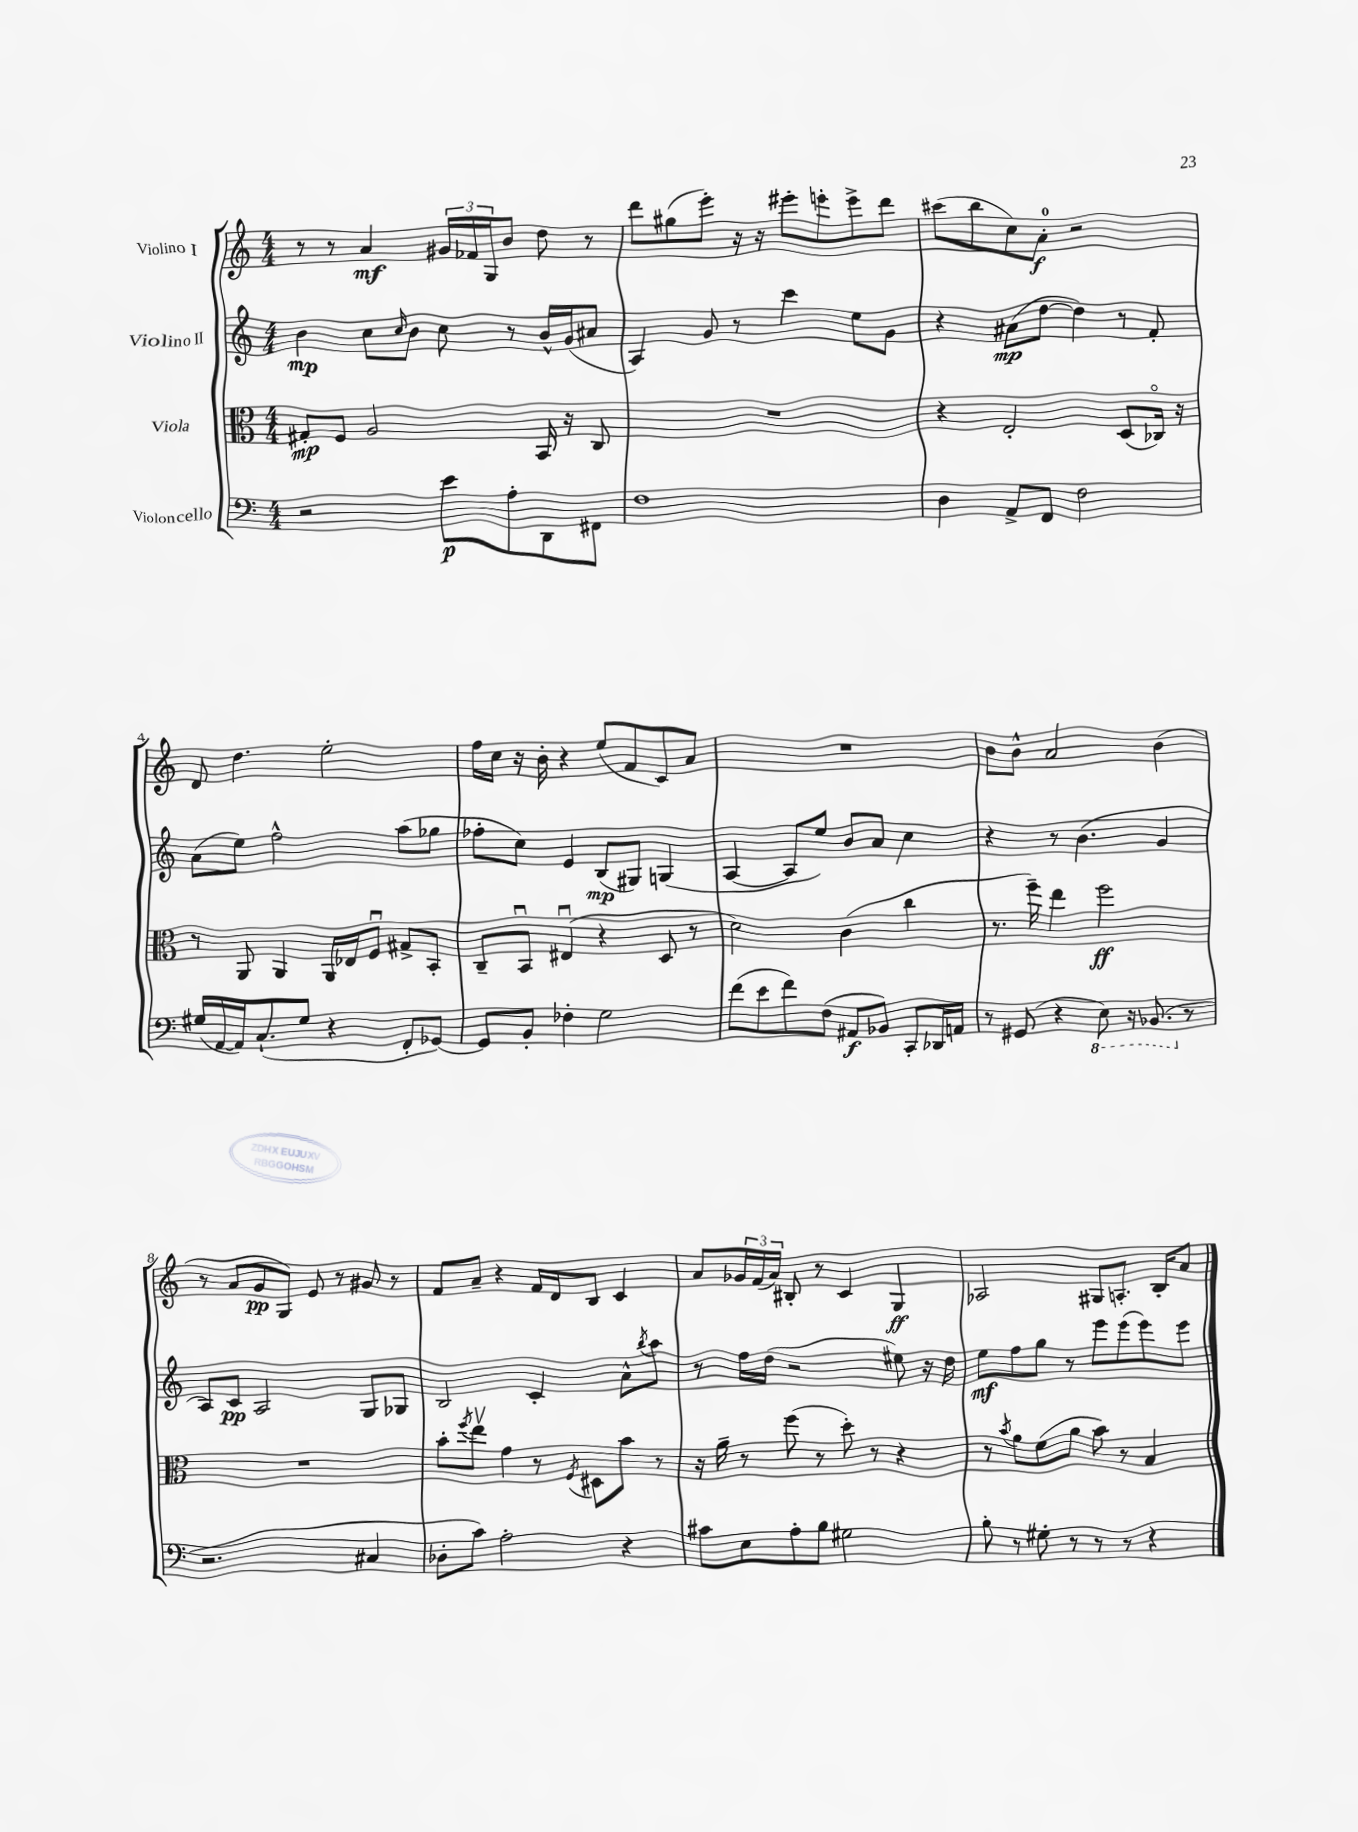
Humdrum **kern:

**kern	**dynam	**kern	**dynam	**kern	**dynam	**kern	**dynam
*part4	*part4	*part3	*part3	*part2	*part2	*part1	*part1
*staff4	*staff4	*staff3	*staff3	*staff2	*staff2	*staff1	*staff1
*I"Violoncello	*	*I"Viola	*	*I"Violino II	*	*I"Violino I	*
*clefF4	*	*clefC3	*	*clefG2	*	*clefG2	*
*k[]	*	*k[]	*	*k[]	*	*k[]	*
*M4/4	*	*M4/4	*	*M4/4	*	*M4/4	*
=1	=1	=1	=1	=1	=1	=1	=1
2r	.	8G#X'/L	mp	4b\	mp	8r	.
.	.	8F/J	.	.	.	8r	.
.	.	2A/	.	8cc\L	.	4a/	mf
.	.	.	.	16qqcc/	.	.	.
.	.	.	.	8b\J	.	.	.
8e\L	p	.	.	8cc\	.	24g#X/LL	.
.	.	.	.	.	.	24f-X/	.
.	.	.	.	.	.	24G/J	.
8A'\	.	.	.	8r	.	8b/J	.
8DD\	.	16BB/	.	16b^^/LL	.	8dd\	.
.	.	16r	.	(16g/J	.	.	.
8FF#X\J	.	8C/	.	8a#X/J	.	8r	.
=2	=2	=2	=2	=2	=2	=2	=2
1F	.	1r	.	4A/)	.	8ddd\L	.
.	.	.	.	.	.	(8gg#X\	.
.	.	.	.	8g/	.	8eee'\J)	.
.	.	.	.	8r	.	16r	.
.	.	.	.	.	.	16r	.
.	.	.	.	4ccc\	.	8eee#X'\L	.
.	.	.	.	.	.	8eeen'\	.
.	.	.	.	8ee\L	.	8eee^\	.
.	.	.	.	8g\J	.	8ddd\J	.
=3	=3	=3	=3	=3	=3	=3	=3
4D\	.	4r	.	4r	.	(8ccc#X\L	.
.	.	.	.	.	.	8bb\	.
8AA^/L	.	2E'/	.	(8a#X\L	mp	8cc\)	.
8FF/J	.	.	.	[8dd\J	.	8a'\J	f
2F\	.	.	.	4dd\])	.	2r	.
.	.	(8D/L	.	8r	.	.	.
.	.	16C-X/Jk)	.	8f'/	.	.	.
.	.	16r	.	.	.	.	.
!!LO:LB:g=z
=4	=4	=4	=4	=4	=4	=4	=4
(16G#X/LL	.	8r	.	(8a\L	.	8d/	.
[16AA/	.	.	.	.	.	.	.
16AA/J])	.	8AA/	.	8ee\J)	.	4.dd\	.
(8.C`/	.	.	.	.	.	.	.
.	.	4AA/	.	2ff^^\	.	.	.
8G#/J	.	.	.	.	.	.	.
4r	.	16AA/LL	.	.	.	2ee'\	.
.	.	16E-X/J	.	.	.	.	.
.	.	8Fu/J	.	.	.	.	.
8FF'/L	.	8G#X^/L	.	(8aa\L	.	.	.
[8GG-X/J)	.	8BB'/J	.	8gg-X\J	.	.	.
=5	=5	=5	=5	=5	=5	=5	=5
8GG-/L]	.	8C~/L	.	8ff-X'\L	.	16ff\LL	.
.	.	.	.	.	.	16cc\JJ	.
8BB'/J	.	8BBu/J	.	8cc\J)	.	16r	.
.	.	.	.	.	.	16b'\	.
4F-X'\	.	(4E#Xu/	.	4e/	.	4r	.
2G\	.	4r	.	(8B/L	mp	(8ee/L	.
.	.	.	.	8G#X/J)	.	8f/	.
.	.	8D/	.	(4Gn/	.	8c/)	.
.	.	8r	.	.	.	8a/J	.
=6	=6	=6	=6	=6	=6	=6	=6
(8f\L	.	2d\)	.	[4A/	.	1r	.
8e\	.	.	.	.	.	.	.
8f\)	.	.	.	8A/L]	.	.	.
(8F\J	.	.	.	8ee/J)	.	.	.
8AA#X/L	f	(4c\	.	8b/L	.	.	.
8BB-X/J)	.	.	.	8a/J	.	.	.
8CC'/L	.	4cc\	.	4cc\	.	.	.
16DD-X/L	.	.	.	.	.	.	.
16AAn/JJ	.	.	.	.	.	.	.
=7	=7	=7	=7	=7	=7	=7	=7
8r	.	8.r	.	4r	.	8b\L	.
(8GG#X/	.	.	.	.	.	8b^^\J	.
.	.	16ff~\)	.	.	.	.	.
4r	.	4ee\	.	8r	.	2a/	.
.	.	.	.	(4.b\	.	.	.
*8ba	*	*	*	*	*	*	*
8EE\)	.	2ff\	ff	.	.	.	.
16r	.	.	.	.	.	.	.
(8.BBB-X/	.	.	.	.	.	.	.
.	.	.	.	4g/	.	(4b\	.
*X8ba	*	*	*	*	*	*	*
8r	.	.	.	.	.	.	.
!!LO:LB:g=z
=8	=8	=8	=8	=8	=8	=8	=8
2.r	.	1r	.	8A/L)	.	8r	.
.	.	.	.	8c/J	pp	8a/L	.
.	.	.	.	2A/	.	8g/	pp
.	.	.	.	.	.	8G/J)	.
.	.	.	.	.	.	8e/	.
.	.	.	.	.	.	8r	.
4C#X/	.	.	.	8G/L	.	8g#X/	.
.	.	.	.	8G-X/J	.	8r	.
=9	=9	=9	=9	=9	=9	=9	=9
8D-X'\L	.	8b'\L	.	2B/	.	8f/L	.
.	.	8qff/	.	.	.	.	.
8c\J)	.	8eev\J	.	.	.	8a~/J	.
2A'\	.	4g\	.	.	.	4r	.
.	.	8r	.	4c'/	.	16f/LL	.
.	.	.	.	.	.	16d/J	.
.	.	8qF/	.	.	.	.	.
.	.	8D#X\L	.	.	.	8B/J	.
4r	.	8b\J	.	8a^^\L	.	4c/	.
.	.	.	.	8qbb/	.	.	.
.	.	8r	.	8aa\J	.	.	.
=10	=10	=10	=10	=10	=10	=10	=10
8c#X\L	.	16r	.	8r	.	8a/L	.
.	.	16a~\	.	.	.	.	.
8E\	.	8r	.	16ff\LL	.	24g-X/L	.
.	.	.	.	.	.	(24f/	.
.	.	.	.	(16dd\JJ	.	.	.
.	.	.	.	.	.	24a/JJ)	.
8A'\	.	(8ff\	.	2r	.	8B#X'/	.
8B\J	.	8r	.	.	.	8r	.
2G#X\	.	8dd'\)	.	.	.	4c/	.
.	.	8r	.	.	.	.	.
.	.	4r	.	8ee#X\)	.	4G/	ff
.	.	.	.	16r	.	.	.
.	.	.	.	16dd\	.	.	.
=11	=11	=11	=11	=11	=11	=11	=11
8B'\	.	8r	.	8ee\L	mf	2A-X/	.
.	.	8qb/	.	.	.	.	.
8r	.	8a\L	.	8ff\	.	.	.
8G#X'\	.	(8f\	.	8gg\J	.	.	.
8r	.	8a\J	.	8r	.	.	.
8r	.	8b\)	.	8eee\L	.	8G#X/L	.
8r	.	8r	.	(8eee\	.	8.An'/J	.
4r	.	4B/	.	8eee\)	.	.	.
.	.	.	.	.	.	16B'/KL	.
.	.	.	.	8eee\J	.	8a/J	.
==	==	==	==	==	==	==	==
*-	*-	*-	*-	*-	*-	*-	*-
